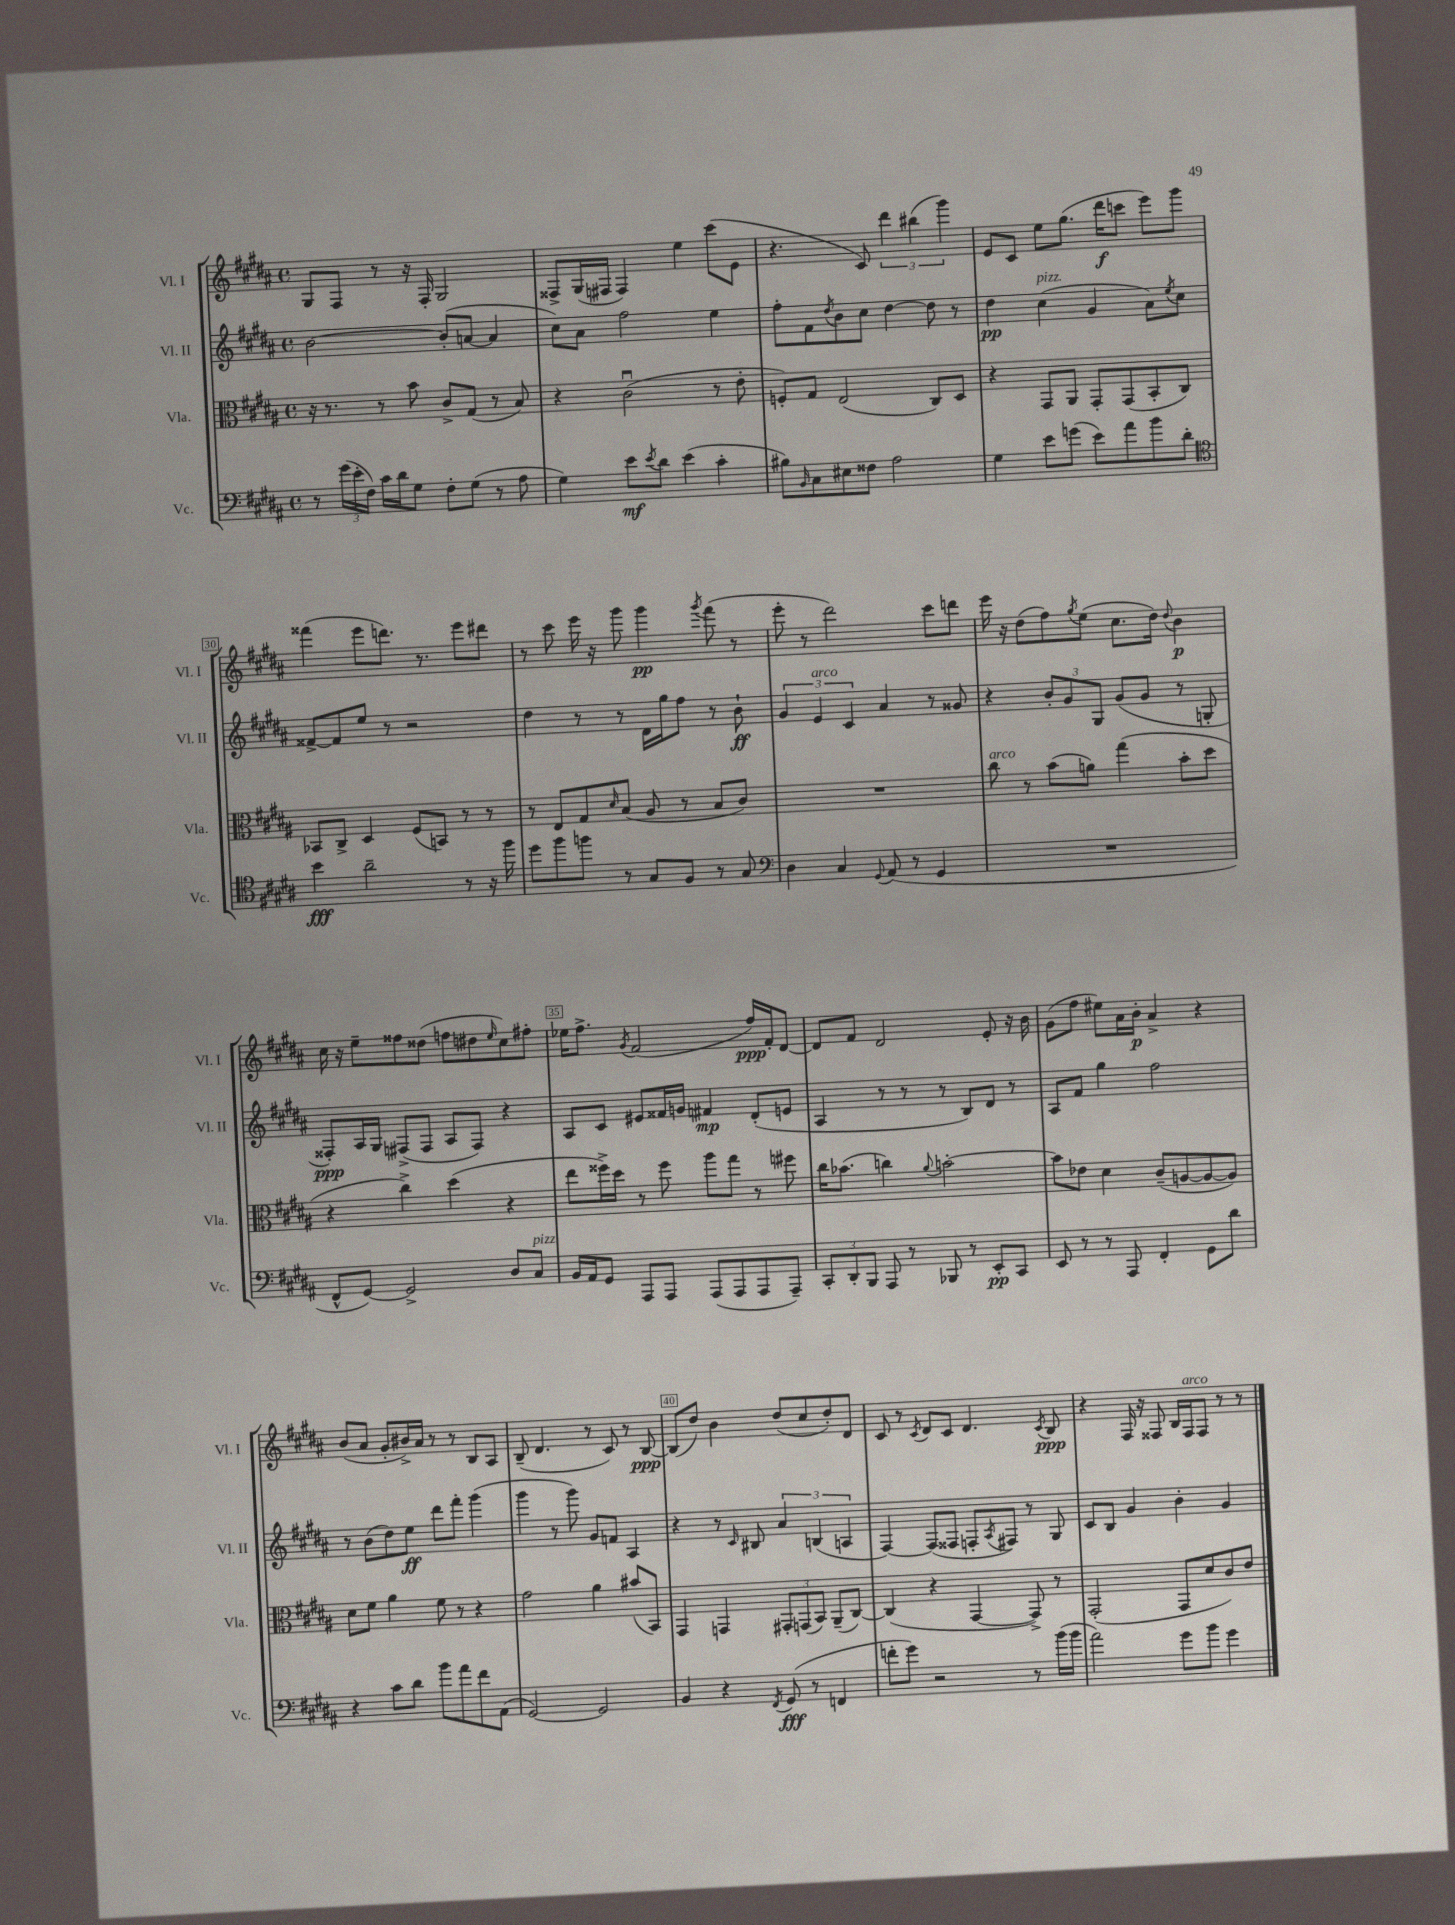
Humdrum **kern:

**kern	**dynam	**kern	**kern	**dynam	**kern	**dynam
*part4	*part4	*part3	*part2	*part2	*part1	*part1
*staff4	*staff4	*staff3	*staff2	*staff2	*staff1	*staff1
*I"Vc.	*	*I"Vla.	*I"Vl. II	*	*I"Vl. I	*
*I'Vc.	*	*I'Vla.	*I'Vl. II	*	*I'Vl. I	*
*clefF4	*	*clefC3	*clefG2	*	*clefG2	*
*k[f#c#g#d#a#]	*	*k[f#c#g#d#a#]	*k[f#c#g#d#a#]	*	*k[f#c#g#d#a#]	*
*M4/4	*	*M4/4	*M4/4	*	*M4/4	*
*met(c)	*	*met(c)	*met(c)	*	*met(c)	*
=26	=26	=26	=26	=26	=26	=26
8r	.	16r	[2b\	.	8G#/L	.
.	.	8.r	.	.	.	.
(24g#\LL	.	.	.	.	8F#/J	.
24e'\	.	.	.	.	.	.
24F#\JJ)	.	.	.	.	.	.
16c#\LL	.	8r	.	.	8r	.
16d#\J	.	.	.	.	.	.
8G#\J	.	8b\	.	.	16r	.
.	.	.	.	.	16F#'/	.
8F#'\L	.	8c#^/L	(8b'/L]	.	2G#/	.
(8G#\J	.	(8G#/J	[8an/J	.	.	.
8r	.	8r	4a/]	.	.	.
8A#\	.	8B/)	.	.	.	.
=27	=27	=27	=27	=27	=27	=27
4G#\)	.	4r	8cc#\L)	.	8F##X^/L	.
.	.	.	8a#\J	.	(16G#/L	.
.	.	.	.	.	16F#X/JJ	.
8e\L	mf	(2c#u\	2ff#\	.	4F#/)	.
8qe/	.	.	.	.	.	.
8d#\J	.	.	.	.	.	.
(4e\	.	.	.	.	4ee\	.
4c#'\	.	8r	4ee\	.	(8ccc#\L	.
.	.	8e'\	.	.	8e\J	.
=28	=28	=28	=28	=28	=28	=28
8B#X\L)	.	8Fn'/L)	8ff#'\L	.	4.r	.
16qqBB/	.	.	.	.	.	.
8C#\	.	8G#/J	8f#\	.	.	.
.	.	.	8qdd#/	.	.	.
8E#X\	.	(2E/	8b\	.	.	.
8F##X\J	.	.	8cc#\J	.	8c#/)	.
2A#\	.	.	[4dd#\	.	6ddd#\	.
.	.	.	.	.	(6bb#X\	.
.	.	8C#/L)	8dd#\]	.	.	.
.	.	.	.	.	6ggg#\)	.
.	.	8D#/J	8r	.	.	.
=29	=29	=29	=29	=29	=29	=29
4G#\	.	4r	4dd#\	pp	8e/L	.
.	.	.	.	.	8c#/J	.
!	!	!	!LO:TX:a:i:t=pizz.	!	!	!
8e\L	.	8GG#/L	(4cc#\	.	8ee\L	.
(8gn\J	.	8AA#/J	.	.	(8.gg#\J	.
8e\L)	.	8GG#'/L	4g#/	.	.	.
.	.	.	.	.	16ddd#\KL	f
8a#\	.	(8GG#/	.	.	8cccn\J	.
8b\	.	8BB'/	8a#\L)	.	8eee\L)	.
.	.	.	8qee/	.	.	.
8d#'\J	.	8C#/J)	8cc#\J	.	8ggg#\J	.
!!LO:LB:g=z
=30	=30	=30	=30	=30	=30	=30
*clefC4	*	*	*	*	*	*
4b\	fff	8BB-X/L	[8f##X^/L	.	(4fff##X\	.
.	.	8C#^/J	8f##/]	.	.	.
2a#~\	.	4D#/	8ee/J	.	8eee\L	.
.	.	.	8r	.	8.dddn\J)	.
.	.	(8F#/L	2r	.	.	.
.	.	.	.	.	8.r	.
.	.	8BBn/J)	.	.	.	.
8r	.	8r	.	.	8eee\L	.
16r	.	8r	.	.	8ddd#X\J	.
16ff#\	.	.	.	.	.	.
=31	=31	=31	=31	=31	=31	=31
8dd#\L	.	8r	4dd#\	.	8r	.
8ff#\	.	8E/L	.	.	8ccc#\	.
8ffn\J	.	8G#/	8r	.	16eee\	.
.	.	.	.	.	16r	.
.	.	16qqd#/	.	.	.	.
8r	.	(8B/J	8r	.	8ggg#\	.
8G#/L	.	8A#/	16d#\LL	.	4ggg#\	pp
.	.	.	16gg#\J	.	.	.
8F#/J	.	8r	8ff#\J	.	.	.
.	.	.	.	.	8qggg#/	.
8r	.	8B/L	8r	.	(8fff#\	.
8G#/	.	8c#/J)	8b`\	ff	8r	.
=32	=32	=32	=32	=32	=32	=32
*clefF4	*	*	*	*	*	*
4D#\	.	1r	6g#/	.	8eee'\	.
.	.	.	.	.	8r	.
!	!	!	!LO:TX:a:i:t=arco	!	!	!
.	.	.	6e/	.	.	.
4C#/	.	.	.	.	2ddd#\)	.
.	.	.	6c#/	.	.	.
8qqGG#/	.	.	.	.	.	.
(8AA#/	.	.	4a#/	.	.	.
8r	.	.	.	.	.	.
4GG#/	.	.	8r	.	8ccc#\L	.
.	.	.	8g##X/	.	8dddn\J	.
=33	=33	=33	=33	=33	=33	=33
!	!	!LO:TX:a:i:t=arco	!	!	!	!
1r	.	8cc#\	4r	.	16eee\	.
.	.	.	.	.	16r	.
.	.	8r	.	.	(8dd#\L	.
.	.	(8b\L	12b'/L	.	8ff#\)	.
.	.	.	12g#/	.	.	.
.	.	.	.	.	8qgg#/	.
.	.	8an\J)	.	.	(8ee\J	.
.	.	.	12G#/J	.	.	.
.	.	(4gg#\	(8g#/L	.	8.cc#\L	.
.	.	.	8g#/J	.	.	.
.	.	.	.	.	16dd#\Jk)	.
.	.	.	.	.	8qqdd#/	.
.	.	8b'\L	8r	.	4b\	p
.	.	8dd#\J	8Gn'/	.	.	.
!!LO:LB:g=z
=34	=34	=34	=34	=34	=34	=34
8FF#^^/L	.	4r	8F##X'/L)	ppp	16cc#\	.
.	.	.	.	.	16r	.
[8GG#/J)	.	.	16A#/L	.	8ee~\L	.
.	.	.	16G#/JJ	.	.	.
2GG#^/]	.	4cc#^\)	(8F#X^/L	.	8ff##X\	.
.	.	.	8F#/J	.	(8dd##X\J	.
.	.	(4dd#\	8A#/L	.	8ffn\L	.
.	.	.	8F#/J)	.	8dd#X\	.
.	.	.	.	.	16qqee/	.
8D#/L	.	4r	4r	.	8cc#\)	.
!LO:TX:a:i:t=pizz.	!	!	!	!	!	!
8C#/J	.	.	.	.	8ff#X'\J	.
=35	=35	=35	=35	=35	=35	=35
16BB/LL	.	8ee\L	8A#/L	.	16ee-X\KL	.
16AA#/J	.	.	.	.	8.ff#^\J	.
8GG#/J	.	16ff##X^\L)	8c#/J	.	.	.
.	.	16dd#\JJ	.	.	.	.
.	.	.	.	.	8qg#/	.
8AAA#/L	.	8r	8e#X/L	.	(2f#/	.
8AAA#/J	.	8ff##\	16f##X/L	.	.	.
.	.	.	16gn/JJ	.	.	.
(8AAA#/L	.	8aa#\L	4f#X/	mp	.	.
8AAA#/	.	8gg#\J	.	.	.	.
8AAA#/	.	8r	(8d#'/L	.	16ff#/LL)	ppp
.	.	.	.	.	16f#'/J	.
8AAA#~/J)	.	8ff#X\	8en/J	.	[8d#/J	.
=36	=36	=36	=36	=36	=36	=36
12CC#'/L	.	16cc#\KL	4A#/	.	8d#/L]	.
.	.	(8.b-X\J	.	.	.	.
12DD#'/	.	.	.	.	.	.
.	.	.	.	.	8f#/J	.
12BBB/J	.	.	.	.	.	.
8AAA#/	.	4ccn\)	8r	.	2d#/	.
8r	.	.	8r	.	.	.
.	.	8qqa#/	.	.	.	.
8BBB-X/	.	[2bn'\	8r	.	.	.
8r	.	.	8B/L)	.	.	.
8EE'/L	pp	.	8d#/J	.	8e'/	.
8CC#/J	.	.	8r	.	16r	.
.	.	.	.	.	16b\	.
=37	=37	=37	=37	=37	=37	=37
8EE/	.	8b\L]	8A#/L	.	(8g#\L	.
8r	.	8e-X\J	8f#/J	.	8ff#\J	.
8r	.	4d#\	4gg#\	.	8ee#X\L)	.
8AAA#/	.	.	.	.	16a#\L	.
.	.	.	.	.	16b'\JJ	p
4FF#'/	.	(8c#~/L	2ff#\	.	4a#^/	.
.	.	[8An/	.	.	.	.
8GG#\L	.	8A/_	.	.	4r	.
8d#\J	.	8A/J])	.	.	.	.
!!LO:LB:g=z
=38	=38	=38	=38	=38	=38	=38
4r	.	8d#\L	8r	.	(8b/L	.
.	.	8f#\J	(8b\L	.	8a#/J	.
8c#\L	.	4a#\	8dd#\)	.	8g#'/L	.
8d#\J	.	.	8ee\J	ff	16b#X^/L)	.
.	.	.	.	.	16a#/JJ	.
8b\L	.	8f#\	8ddd#\L	.	8r	.
8a#\	.	8r	8fff#'\J	.	8r	.
8f#\	.	4r	(4ggg#\	.	8B/L	.
(8AA#\J	.	.	.	.	8A#/J	.
=39	=39	=39	=39	=39	=39	=39
[2GG#/)	.	2g#\	4ggg#\	.	(8B~/	.
.	.	.	.	.	4.d#/	.
.	.	.	8r	.	.	.
.	.	.	8ggg#\)	.	.	.
2GG#/]	.	4a#\	8g#/L	.	8r	.
.	.	.	8fn/J	.	8c#/)	.
.	.	(8b#X/L	4A#/	.	8r	.
.	.	8BB/J)	.	.	[8B/	ppp
=40	=40	=40	=40	=40	=40	=40
4BB/	.	4GG#/	4r	.	(8B/L]	.
.	.	.	.	.	8dd#/J)	.
4r	.	4GGn/	8r	.	4b\	.
.	.	.	16qqc#/	.	.	.
.	.	.	8B#X/	.	.	.
8qFF#/	.	.	.	.	.	.
(8GG#/	fff	12GG#X'/L	6a#/	.	(8dd#/L	.
.	.	(12GGn/	.	.	.	.
8r	.	.	.	.	8cc#/	.
.	.	12BB/J)	(6Bn/	.	.	.
4FFn/	.	(8AA#~/L	.	.	8dd#'/)	.
.	.	.	6An/	.	.	.
.	.	[8C#/J)	.	.	8d#/J	.
=41	=41	=41	=41	=41	=41	=41
8fn'\L	.	(4C#/]	[4F#/)	.	8c#/	.
8g#\J)	.	.	.	.	8r	.
.	.	.	.	.	8qc#/	.
2r	.	4r	(8F#/L]	.	8d#/L	.
.	.	.	8F##X/J	.	8c#/J	.
.	.	[4GG#/	8Fn'/L	.	4.d#/	.
.	.	.	8qA#/	.	.	.
.	.	.	8F#X/J)	.	.	.
8r	.	8GG#^/])	8r	.	.	.
.	.	.	.	.	8qc#/	.
(16b\LL	.	8r	8G#/	.	8B/	ppp
16b\JJ	.	.	.	.	.	.
=42	=42	=42	=42	=42	=42	=42
2a#\)	.	(2GG#'/	8c#/L	.	4r	.
.	.	.	8B/J	.	.	.
.	.	.	4g#/	.	16F#/	.
.	.	.	.	.	16r	.
.	.	.	.	.	8F##X/	.
8g#\L	.	8GG#/L	4b'\	.	16B/LL	.
!	!	!	!	!	!LO:TX:a:i:t=arco	!
.	.	.	.	.	16F##/J	.
8b\J	.	8d#/	.	.	8F##/J	.
4g#\	.	8c#/)	4g#/	.	8r	.
.	.	8e/J	.	.	8r	.
==	==	==	==	==	==	==
*-	*-	*-	*-	*-	*-	*-
